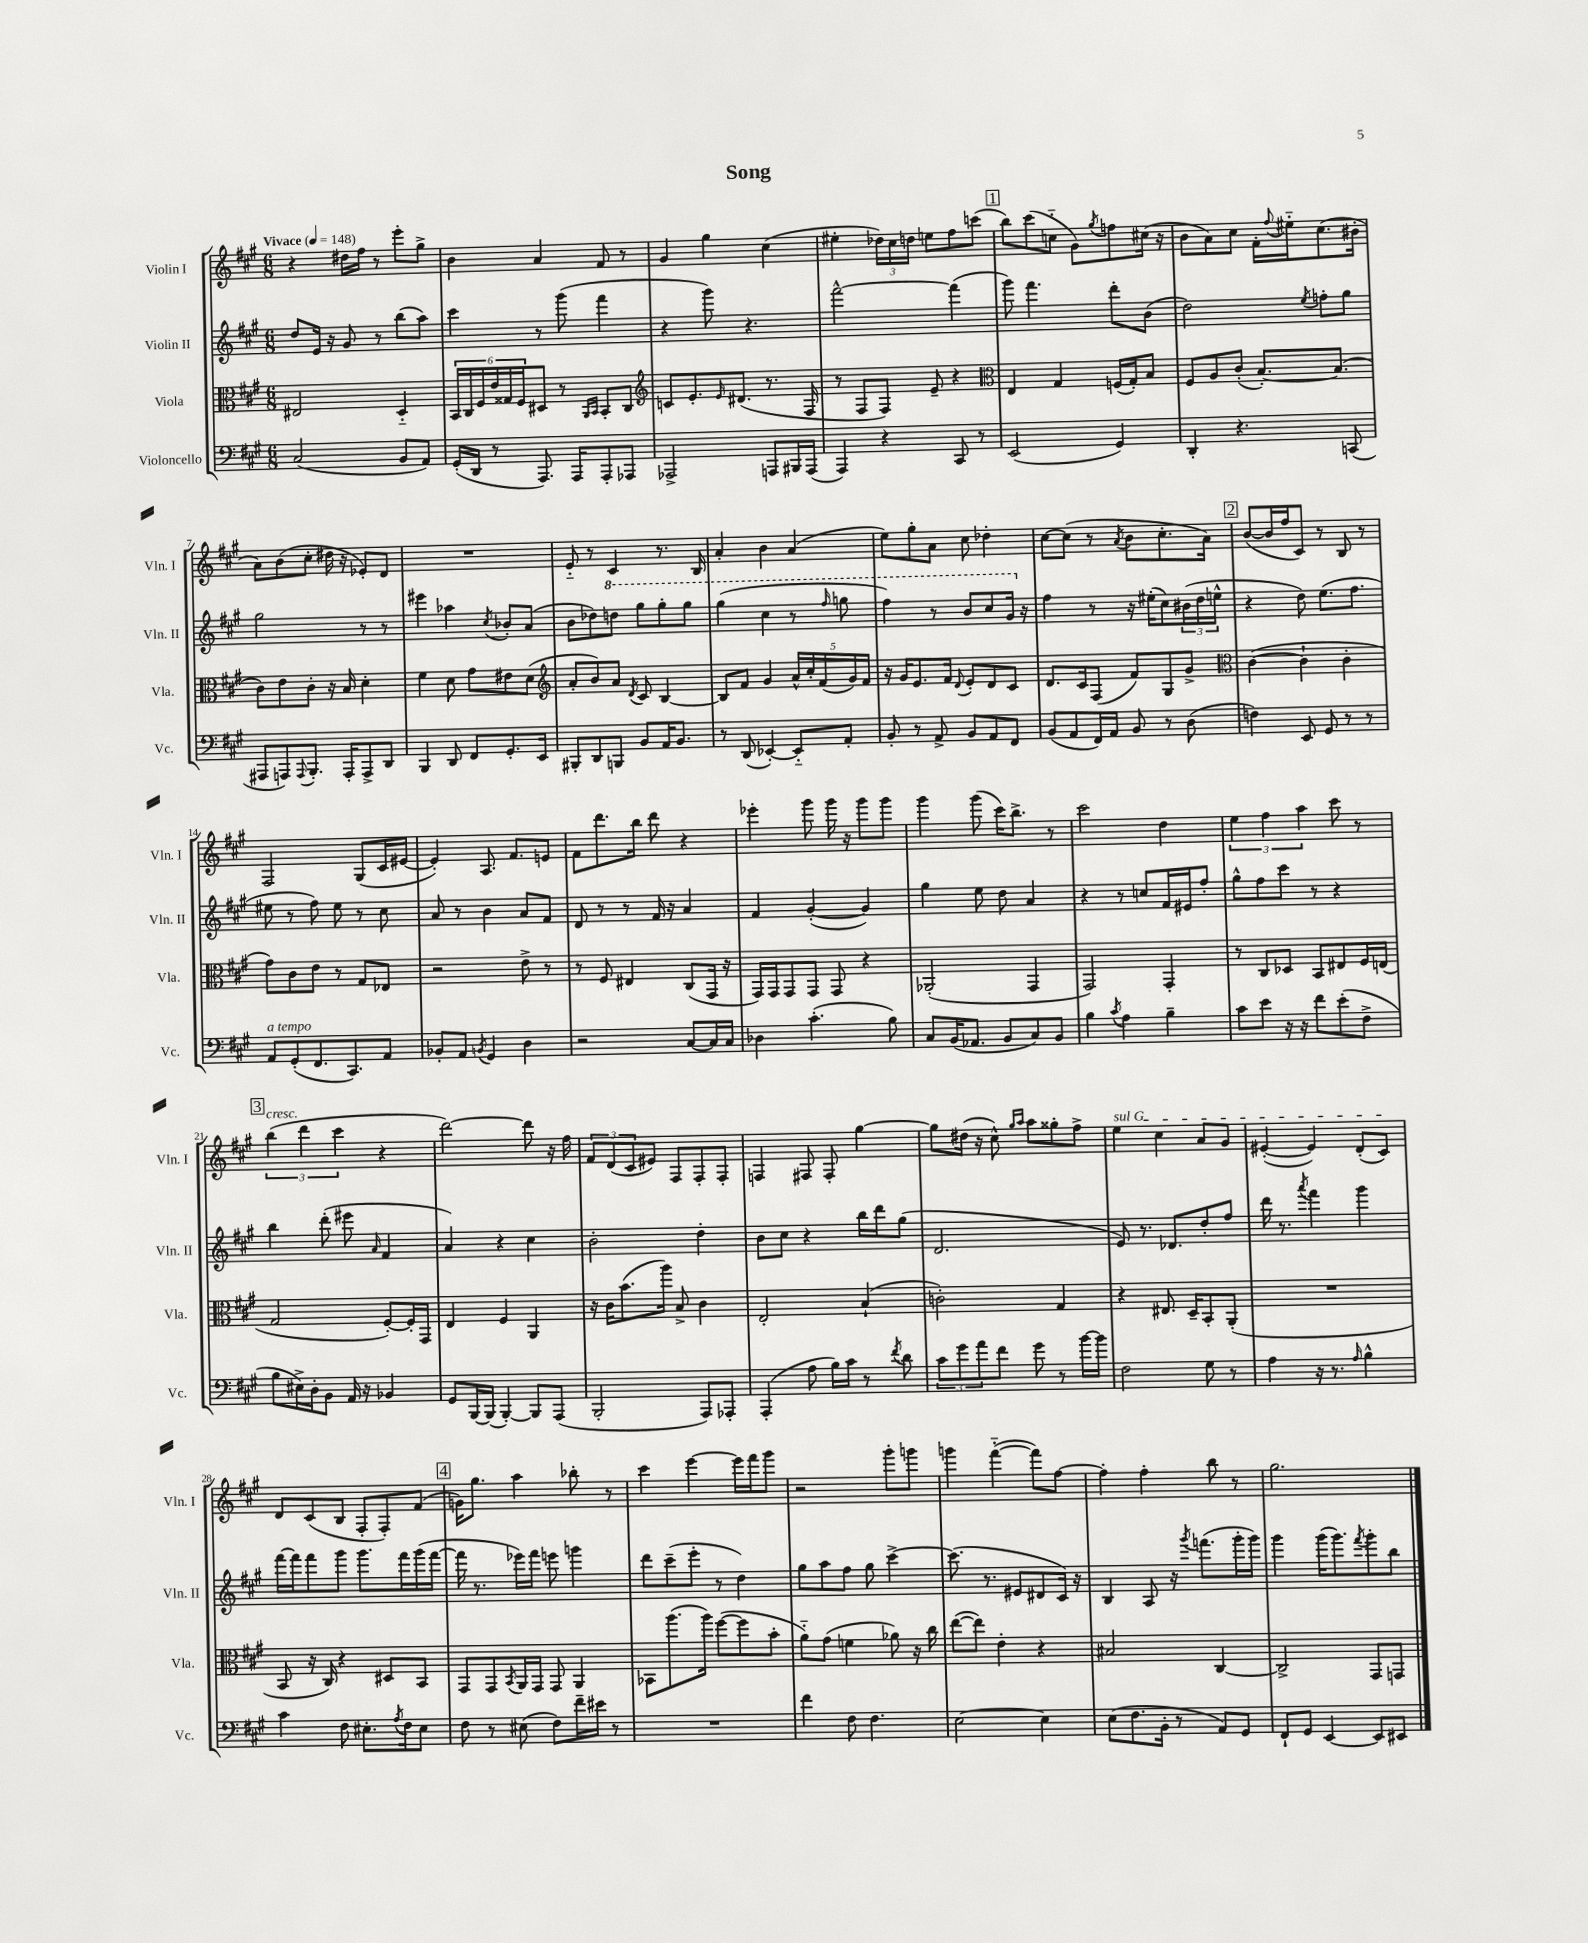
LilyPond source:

\header { title = "Song" }
<<
\new StaffGroup <<
\new Staff = "s0" \with { instrumentName = "Violin I" shortInstrumentName = "Vln. I" } {
    \clef treble \key a \major \numericTimeSignature \time 6/8 \tempo "Vivace" 4 = 148
    r4 dis''16 fis''16 r8 e'''8-. gis''8-> |
    b'4 a'4 fis'8 r8 |
    gis'4 gis''4 cis''4( |
    eis''4-. \tuplet 3/2 { des''16) cis''16 d''16 } e''8 fis''8 c'''8( |
    \mark \markup { \box "1" } b''8) cis'''8( c''8-_ gis'8) \acciaccatura { gis''8 } f''8 cis''16( r16 |
    b'8 a'8) cis''8 fis'16-. \appoggiatura { fis''8 } eis''16-_ cis''8.( bis'16-. |
    a'8) b'8( cis''8-. dis''16 r16 ees'8-.) d'8 |
    R2. |
    e'8-_ r8 cis'4 r8. b16 |
    a'4-. b'4 a'4( |
    e''8) gis''8-. a'8 cis''8 des''4-. |
    cis''8~ cis''8( r8 \acciaccatura { a'8 } b'8 cis''8.-. a'16) |
    \mark \markup { \box "2" } b'8~( b'16 fis''16 cis'8) r8 b8 r8 |
    fis2 gis8( cis'16 eis'16~ |
    eis'4-.) a8. fis'8. e'8 |
    fis'8 d'''8. b''16 d'''8 r4 |
    ees'''4-. gis'''8 gis'''16 r16 gis'''8 gis'''8 |
    gis'''4 gis'''8( cis'''16) b''8.-> r8 |
    cis'''2 d''4 |
    \tuplet 3/2 { e''4 fis''4 a''4 } cis'''8 r8 |
    \mark \markup { \box "3" } \tuplet 3/2 { b''4^\markup { \italic "cresc." }( d'''4 cis'''4 } r4 |
    d'''2~) d'''8 r16 fis''16 |
    \tuplet 3/2 { fis'8 d'8( cis'8 } eis'8) fis8 fis8-. fis8-. |
    f4 fis8 fis8-. gis''4~ |
    gis''8 dis''16( r16 cis''8-^) \grace { gis''16 a''16 } a''8 gisis''8-. fis''8-> |
    \once \override TextSpanner.bound-details.left.text = \markup { \italic "sul G" } e''4\startTextSpan cis''4 a'8 gis'8 |
    eis'4~-.( eis'4) d'8-.( cis'8\stopTextSpan) |
    d'8 cis'8( b8 fis8-. fis8-.) fis'8( |
    \mark \markup { \box "4" } g'16) gis''8. a''4 bes''8-. r8 |
    cis'''4 e'''4~ e'''16 fis'''16 gis'''8 |
    r2 gis'''8-. g'''8 |
    g'''4 fis'''4~-_( fis'''8) fis''8~ |
    fis''4-. fis''4-. b''8 r8 |
    gis''2. \bar "|." |
}
\new Staff = "s1" \with { instrumentName = "Violin II" shortInstrumentName = "Vln. II" } {
    \clef treble \key a \major \numericTimeSignature \time 6/8
    d''8 e'16 r16 gis'8 r8 b''8( a''8) |
    cis'''4 r8 gis'''8( fis'''4 |
    r4 gis'''8) r4. |
    fis'''2~-^ fis'''4( |
    \mark \markup { \box "1" } gis'''8) fis'''4. d'''8-. b'8( |
    d''2) \acciaccatura { e''8 } f''8-. gis''8 |
    gis''2 r8 r8 |
    eis'''4 aes''4 \acciaccatura { cis''8 } bes'8-. a'8( |
    b'8 des''8) \ottava #1 d'''!8 gis'''8 gis'''8-. gis'''8 |
    gis'''4( cis'''4 r8 \grace { fis'''16 } g'''8 |
    fis'''4) r8 b''8 cis'''8 gis''16 \ottava #0 r16 |
    fis''4 r8 r16 eis''16-.( cis''8) \tuplet 3/2 { bis'16( d''16 e''16-^ } |
    \mark \markup { \box "2" } r4 d''8) e''8.( fis''8. |
    eis''8 r8 fis''8) eis''8 r8 cis''8 |
    a'8 r8 b'4 a'8 fis'8 |
    d'8 r8 r8 fis'16 r16 a'4 |
    fis'4 gis'4~-.( gis'4) |
    gis''4 e''8 d''8 a'4 |
    r4 r8 c''8 fis'16 eis'16 fis''8-. |
    gis''8-^ fis''8 cis'''8 r8 r4 |
    \mark \markup { \box "3" } b''4 d'''8-.( eis'''8 \grace { a'16 } fis'4 |
    a'4) r4 cis''4 |
    b'2-. d''4-. |
    b'8 cis''8 r4 b''16 d'''16 gis''8( |
    d'2. |
    e'8) r8. des'8. d''8-. fis''8 |
    d'''16 r8. \acciaccatura { a'''8 } fis'''4 gis'''4 |
    fis'''16~ fis'''16 fis'''8 gis'''8 gis'''8. fis'''16 gis'''16( fis'''16~ |
    \mark \markup { \box "4" } fis'''16 r8. ees'''16) fis'''16 e'''8 g'''4 |
    d'''8 cis'''8--( e'''8-. r8 d''4) |
    gis''8 a''8 fis''8 gis''8 cis'''4~-> |
    cis'''8.( r8. eis'8 dis'8 cis'16) r16 |
    b4 a8 r16 \acciaccatura { gis'''8 } f'''8.( gis'''16-. gis'''16) |
    gis'''4 gis'''16( gis'''8.) \acciaccatura { fis'''8 } gis'''8-. b''8 \bar "|." |
}
\new Staff = "s2" \with { instrumentName = "Viola" shortInstrumentName = "Vla." } {
    \clef alto \key a \major \numericTimeSignature \time 6/8
    eis2 d4-_ |
    \tuplet 6/4 { b,16 cis16 fis16 e'16 gisis16 fis16 } dis8 r8 \grace { a,16 b,16 } b,8-. cis8 |
    \clef treble c'8 e'8.-. \grace { e'16 } dis'8.( r8. fis16 |
    r8 fis8 fis8) e'8-- r4 |
    \mark \markup { \box "1" } \clef alto e4 gis4 f16( gis16-.) b8 |
    fis8 a8 cis'8-.( b8.~-.) b8.( |
    cis'8) e'8 cis'8-. r16 b16 d'4-. |
    fis'4 d'8 gis'8 eis'8 d'8( |
    \clef treble a'8-. b'8) a'8 \acciaccatura { d'8 } cis'8 b4~ |
    b8 fis'8 gis'4 \tuplet 5/4 { a'16-^ cis''16-. fis'16( gis'16) fis'16 } |
    r16 gis'16 e'8. fis'16 \appoggiatura { d'8 } e'8-. d'8 cis'8 |
    d'8. cis'16 fis8( fis'8) gis8 gis'8-> |
    \mark \markup { \box "2" } \clef alto cis'4~( cis'4-! cis'4-. |
    gis'8) cis'8 e'8 r8 gis8 ees8 |
    r2 e'8-> r8 |
    r8 fis8 eis4 cis8( gis,16 r16 |
    gis,16) gis,16 gis,8 gis,8 gis,8 r4 |
    aes,2-.( gis,4 |
    gis,2) gis,4-. |
    r8 cis8 des8 b,8 eis8 fis16 e16( |
    \mark \markup { \box "3" } gis2 fis8~-.) fis16-. gis,16 |
    e4 fis4 a,4 |
    r16 cis'16 b'8.( a''16) b8-> cis'4 |
    e2-. b4-!( |
    c'2-.) gis4 |
    r4 eis8. d16-- b,8-. a,8-.( |
    R2. |
    b,8 r16 cis16) r4 dis8 b,8 |
    \mark \markup { \box "4" } gis,8 gis,8 \acciaccatura { b,8 } a,16 gis,16 gis,8 a,4 |
    bes,8 a''8.( a''16) fis''8~( fis''8 b'8-. |
    a'8-_) gis'8( f'4 aes'8) r16 cis''16 |
    e''8~( e''8) e'4-. r4 |
    bis2 cis4~ |
    cis2-> gis,8 g,8 \bar "|." |
}
\new Staff = "s3" \with { instrumentName = "Violoncello" shortInstrumentName = "Vc." } {
    \clef bass \key a \major \numericTimeSignature \time 6/8
    cis2( b,8 a,8) |
    gis,16-.( d,16 r8 a,,8.) a,,16 a,,8-. aes,,8 |
    aes,,2-> a,,8 bis,,16 a,,16( |
    a,,4) r4 cis,8 r8 |
    \mark \markup { \box "1" } e,2( gis,4) |
    d,4-. r4. c,8( |
    ais,,8 a,,8) \appoggiatura { a,,8 } b,,8.-. a,,16-. a,,8-> d,8 |
    b,,4 d,8 fis,8 gis,8.-. e,16 |
    bis,,8-. d,8 b,,8 b,8 a,16 b,8. |
    r8 d,8( ees,4~-.) ees,8-_ a,8-. |
    b,8-. r8 a,8-> b,8 a,8 fis,8 |
    b,8( a,8 fis,16) a,16 b,8 r8 d8( |
    \mark \markup { \box "2" } f4) e,8 gis,8 r8 r8 |
    a,8^\markup { \italic "a tempo" } gis,8-.( fis,8. cis,8.) a,8 |
    bes,8-. a,8 \acciaccatura { b,8 } gis,4 d4 |
    r2 cis8~ cis16 cis16 |
    des4 cis'4.-.( b8) |
    cis8 b,16( aes,8. b,8 cis8) b,8 |
    b4 \acciaccatura { cis'8 } a4 b4-- |
    cis'8 e'8 r16 r16 fis'8 e'8-.( fis8-> |
    \mark \markup { \box "3" } b8 eis16->) d16-. b,8 a,16 r16 bes,4 |
    gis,8 b,,16~ b,,16( b,,4~-.) b,,8 a,,8( |
    b,,2-. a,,8) aes,,8-. |
    a,,4-.( a8 b16) cis'16 r8 \acciaccatura { fis'8 } d'8 |
    \tuplet 3/2 { cis'8 gis'8 a'8 } fis'8 gis'8 r8 b'16~ b'16 |
    fis2 gis8 r8 |
    a4 r16 r8. \grace { a16 } b4-^ |
    cis'4 fis8 eis8.-. \acciaccatura { a8 } fis16 eis8 |
    \mark \markup { \box "4" } fis8 r8 eis8( fis8) fis'16-- eis'16 r8 |
    R2. |
    fis'4 fis8 fis4. |
    e2~ e4 |
    e8( fis8. b,16-. r8 a,8) gis,8 |
    fis,8-! gis,8 e,4~ e,8 eis,8 \bar "|." |
}
>>
>>
